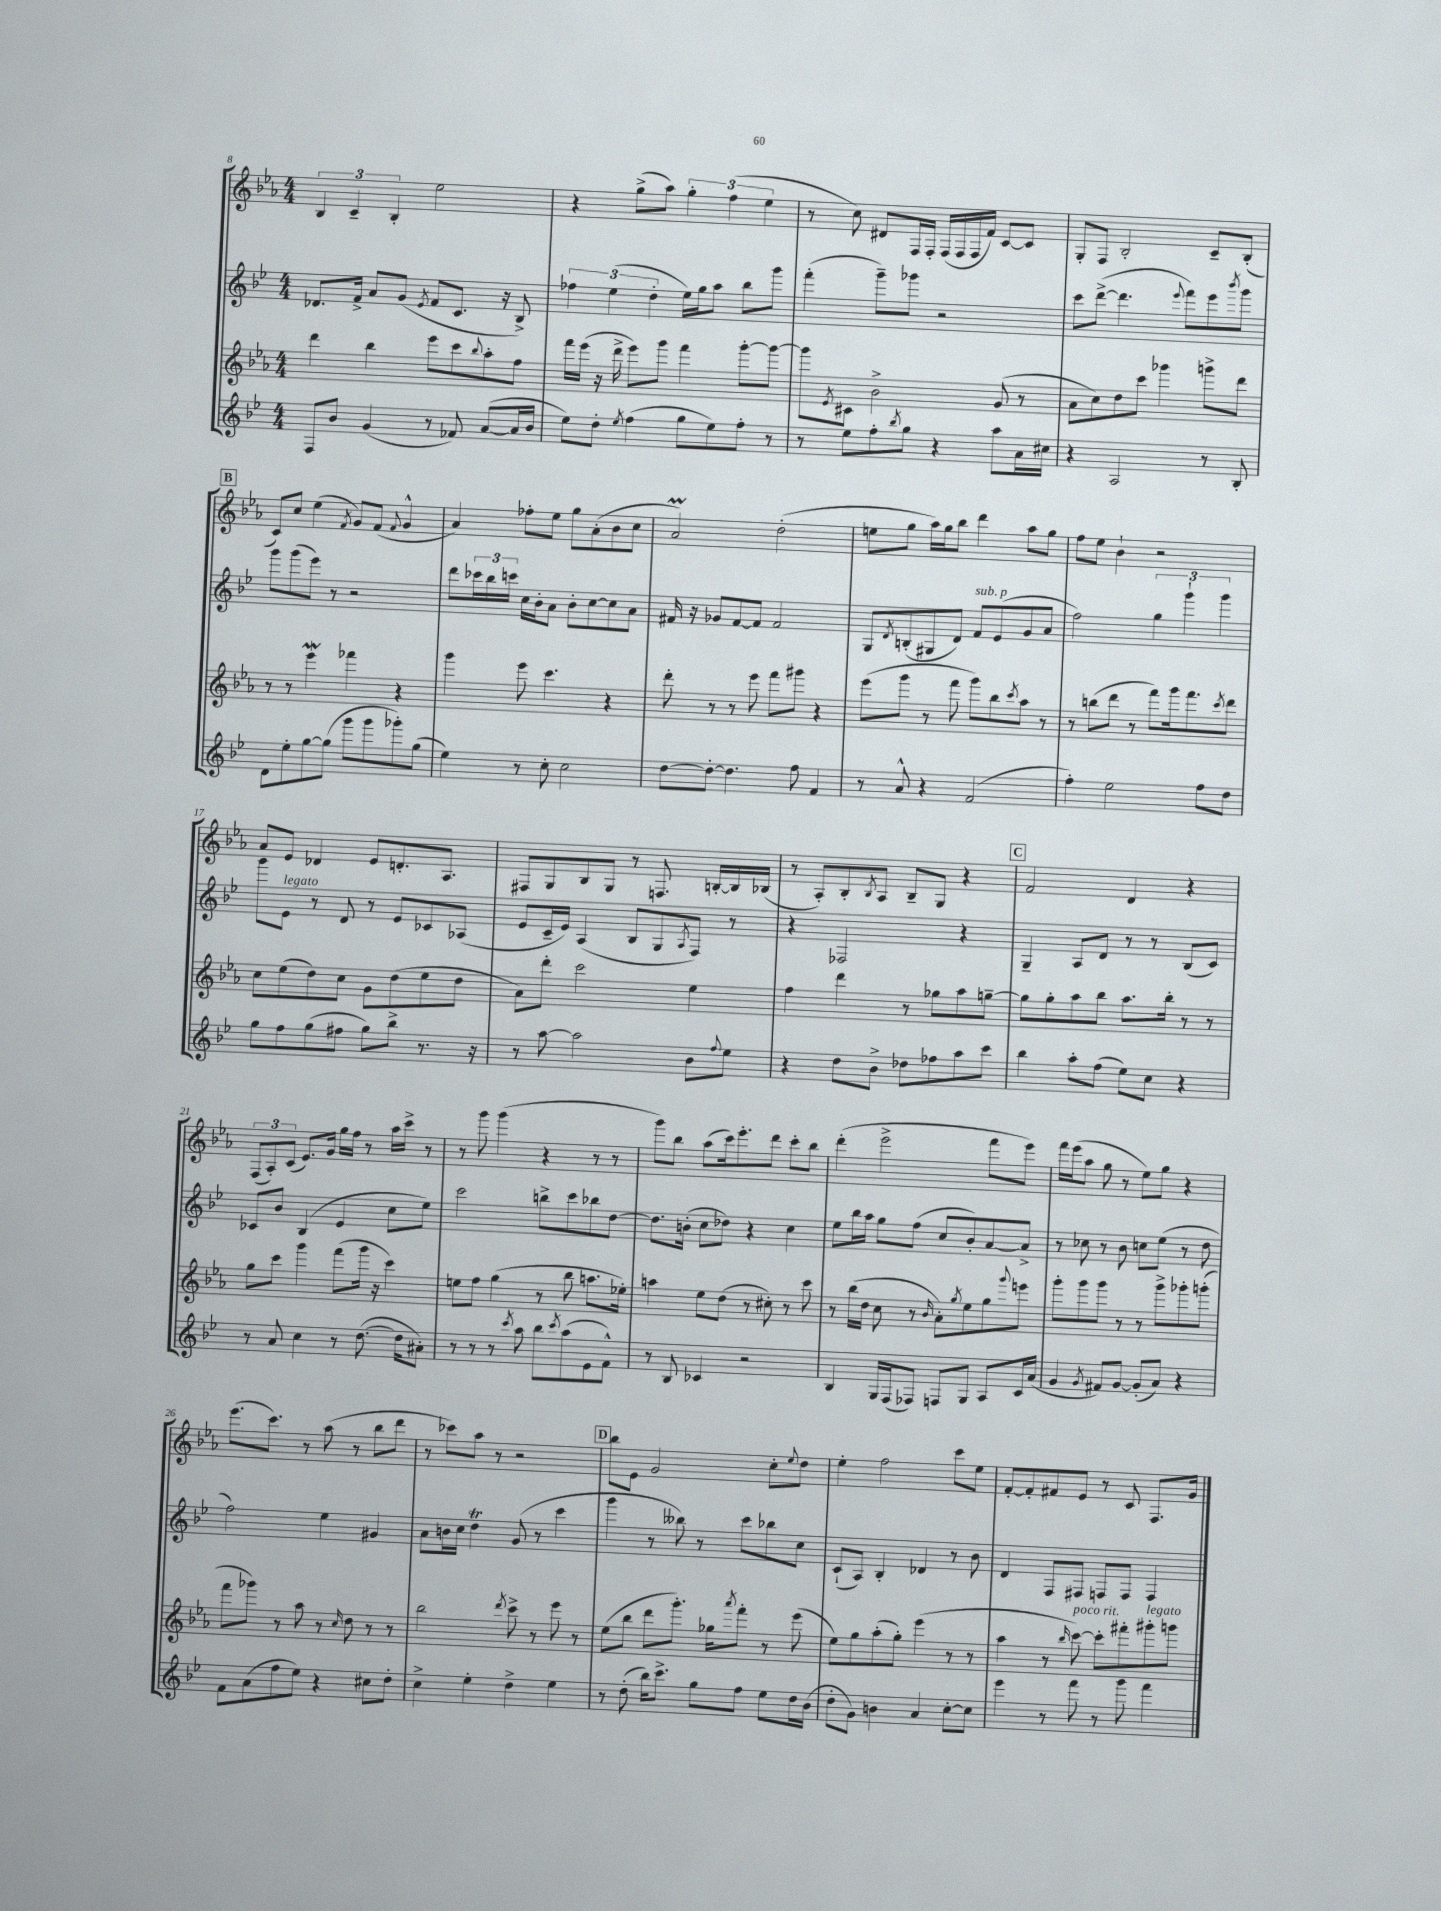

**kern	**kern	**kern	**kern
*staff4	*staff3	*staff2	*staff1
*clefG2	*clefG2	*clefG2	*clefG2
*k[b-e-]	*k[b-e-a-]	*k[b-e-]	*k[b-e-a-]
*M4/4	*M4/4	*M4/4	*M4/4
8F/L	4ddd\	8.d-/L	6B-/
8b-/J	.	.	.
.	.	.	6c~/
.	.	16f^/Jk	.
(4g/	4bb-\	8a/L	.
.	.	.	6B-'/
.	.	(8g/J	.
.	.	8qe-/	.
8r	8eee-\L	8f/L	2ee-\
8f-/)	8ccc\	8.c/J	.
.	8qqbb-/	.	.
([8a/L	8aa-'\	.	.
.	.	16r	.
16a/]L	8ff\J	8B-^/)	.
16b-/JJ	.	.	.
=	=	=	=
8ee-\L)	16fff\LL	6ff-\	4r
.	(16eee-\JJ	.	.
8dd'\J	16r	.	.
.	.	(6ee-\	.
.	16ddd^\	.	.
8qee-/	.	.	.
(4ff\	8eee-\L)	.	(8gg^\L
.	.	6dd'\	.
.	8ggg\J	.	8aa-\J)
8gg\L	4fff\	16ee-\LL)	6gg'\
.	.	16gg\J	.
8ee-\)	.	8aa\J	.
.	.	.	(6ff\
8ff'\J	[8ggg'\L	8bb-\L	.
.	.	.	6ee-\
8r	8ggg\_J	8ggg\J	.
=	=	=	=
8r	8ggg\]L	(4fff'\	8r
.	8qe-/	.	.
8ee-\L	8c#\J	.	8cc\)
8ff'\	2b-^\	8ggg~\L)	8d#/L
8qbb-/	.	.	.
8gg\J	.	8ggg-\J	16F/L
.	.	.	16F'/JJ
4r	.	2r	(16F/LL
.	.	.	16F/
.	.	.	16F/
.	.	.	16f/JJ)
8aa\L	(8g/	.	[8c/L
16a\L	8r	.	8c/]J
16cc#\JJ	.	.	.
=	=	=	=
4r	8a-\L	8ccc\L	8G'/L
.	8cc\)	([8ddd^\J	8F/J
2A/	8dd\	4.ddd\]	2B-'/
.	8ccc\J	.	.
.	4ggg-\	.	.
.	.	8qqeee-/	.
.	.	8fff\L)	.
8r	8ggg^\L	8eee-\	8c~/L
.	.	8qbbb-/	.
8B-'/	8ddd\J	8ggg\J	(8B-'/J
=	=	=	=
8d\L	8r	8ggg\L	8c/L)
8ee-'\	8r	(8ggg\	8cc/J
[8gg\	4eee-\	8eee-\J)	(4ee-\
(8gg\]J	.	8r	.
.	.	.	8qf/
8ggg\L	4fff-\	2r	8g/L)
8ggg\	.	.	(8f/J
.	.	.	8qqf/
8ggg-'\)	4r	.	4g^^/
(8gg\J	.	.	.
=	=	=	=
4ee-\)	4ggg\	8ddd\L	4a-/)
.	.	24ccc-\L	.
.	.	24bb-\	.
.	.	24ccc\JJ	.
8r	8eee-\	16cc\LL	8ff-'\L
.	.	16b-'\J	.
8cc'\	4.ccc\	8a\J	8ee-\J
2cc\	.	8b-'\L	8gg\L
.	.	[8cc\	(8a-'\
.	4r	8cc\]	8b-\
.	.	8a\J	8cc\J
=	=	=	=
[8dd\L	8ddd'\	16f#/	2a-/)
.	.	16r	.
8dd'\_J	8r	8g-/L	.
4.dd\]	8r	[8f#/	.
.	8eee-\	8f#/]J	.
.	8fff\L	2f#/	(2dd'\
8ff\	8ggg#\J	.	.
4f/	4r	.	.
=	=	=	=
8r	(8eee-\L	8G/L	8ee\L
.	.	8qd/	.
8a^^/	8ggg\J	(8B'/	8gg\J
4r	8r	8G#/	16aa-\LL)
.	.	.	16gg\J
.	8fff\	8d/J)	8bb-\J
(2f/	8ggg\L)	8f/L	4ddd\
.	8bb-\	(8e-/	.
.	8qccc/	.	.
.	8aa-\J	8g/	8aa-\L
.	8r	8a/J	8gg\J
=	=	=	=
4ff'\)	8r	2ff\)	8ff\L
.	(8bb\L	.	8ee-\J
2ee-\	8ddd\J	.	4b-`\
.	8r	.	.
.	8fff\L)	6gg\	2r
.	16ggg\k	.	.
.	.	6ggg`\	.
.	8.fff\	.	.
8ff\L	.	.	.
.	.	6ggg\	.
.	8qccc/	.	.
8dd\J	8ddd\J	.	.
=	=	=	=
8gg\L	8cc\L	8ggg\L	8a-/L
8ff\	(8ee-\	8e-\J	8e-/J
(8gg\	8dd\)	8r	4d-/
8ff#\J	8cc\J	8d/	.
8gg\L)	8g\L	8r	8e-/L
8bb-^\J	(8dd\	8e-/L	8.d'/
8.r	8ee-\	8c-/	.
.	.	.	8.A-/J
.	8dd\J	(8A-/J	.
16r	.	.	.
=	=	=	=
8r	8a-\L)	8e-/L	8F#/L
[8aa\	8ddd'\J	16c~/L	8G/
.	.	16e-/JJ)	.
2aa\]	2ccc\	(4A/	8B-/
.	.	.	8G/J
.	.	8B-/L	8r
.	.	8G/	8.F/
.	.	8qA/	.
8b-\L	4ee-\	8F/J)	.
.	.	.	[16B'/LL
8qqff/	.	.	.
8ee-\J	.	8r	16B/]
.	.	.	(16B-/JJ
=	=	=	=
4r	4ff\	4r	8r
.	.	.	8A-'/L)
8dd\L	4ddd\	2F-/	8B-'/
.	.	.	8qB-/
8b-^\J	.	.	8A-/J
8dd-\L	8r	.	8B-~/L
8ff-\	8gg-\L	.	8G/J
8aa\	8aa-\	4r	4r
8ccc\J	[8gg~\J	.	.
=	=	=	=
4bb-\	8gg\]L	4G~/	2f/
.	8gg'\	.	.
8aa'\L	8aa-\	8A/L	.
(8ff\J	8bb-\J	8d/J	.
8ee-\L)	8.aa-\L	8r	4d/
8cc\J	.	8r	.
.	16bb-'\Jk	.	.
4r	8r	(8B-/L	4r
.	8r	8c/J)	.
=	=	=	=
8r	8gg\L	8c-/L	(12F/L
.	.	.	12A-'/)
8a/	8ccc\J	8b-/J	.
.	.	.	(12c/J
4cc\	4ggg\	(4B-/	8.e-/L)
.	.	.	16g/Jk
8r	(8fff\L	4e-/	16gg\LL
.	.	.	16ff\JJ
([8.dd\	16ggg\Jk	.	8r
.	16r	.	.
.	4ccc\)	8cc\L	16aa-\LL
16dd\]LK	.	.	16ccc^\JJ
8a#'\J)	.	8ee-\J)	8r
=	=	=	=
8r	8ee\L	2ccc\	8r
8r	8ff\J	.	8ggg\
8r	(4gg\	.	(4ggg\
8qccc/	.	.	.
8aa\	.	.	.
8bb-\L	8r	8bb^\L	4r
8qccc/	.	.	.
(8aa\	8bb-\	8ccc\	.
8e-\	8.aa\L	8bb-\	8r
8f^^\J)	.	[8dd\J	8r
.	16ee-'\Jk)	.	.
=	=	=	=
8r	4aa\	8.dd\]L	8ggg\L)
8B-/	.	.	8bb-\J
.	.	(16b'\Jk	.
4c-/	8ee-\L	8cc\L	(8aa-\L
.	(8dd\J	8dd-\J)	16ccc\k)
.	.	.	8.eee-'\
2r	8r	4r	.
.	8cc#'\)	.	8ddd\J
.	8r	4cc\	8ccc'\L
.	8ccc\	.	8bb-\J
=	=	=	=
4B-/	8r	8ee-\L	(4ddd'\
.	(16bb-\LL	16bb-\L	.
.	16dd\JJ	16aa\JJ	.
16G/LL	8cc\	8gg\L	2eee-^\
(16F/J	.	.	.
8F-/J)	8r	(8ff\J	.
.	16qqb-/	.	.
8F/L	8a-'\L)	8cc/L	.
.	8qgg/	.	.
8G/J	8ee-\	8b-'/)	.
8A/L	8gg\	[8a/	8fff\L
.	8qqggg/	.	.
16c/L	8eee\J	8a^/]J	8eee-\J)
(16a/JJ	.	.	.
=	=	=	=
4g/	8ggg'\L	8r	16fff\LL
.	.	.	(16eee-\J
.	8ggg\	8cc-\	8aa-\J
8qg/	.	.	.
8f#/L)	8ggg\J	8r	8gg\
[8g/J	8r	8b-\	8r
(8g'/]L	8r	8cc\L	8ee-\L)
8a/J)	8ggg^\L	(8ee-\J	8gg\J
4r	8ggg-'\	8r	4r
.	(8ggg'\J	8dd\	.
=	=	=	=
8f\L	8fff\L	2ff\)	(8.eee-\L
(8a\	8ggg-\J)	.	.
.	.	.	8.ccc\J)
8ff\	8r	.	.
8ee-\J)	8aa-\	.	8r
4r	8r	4ee-\	(8aa-\
.	16qqcc/	.	.
.	8dd\	.	8r
8cc#\L	8r	4g#/	8bb-\L
8dd'\J	8r	.	8ddd\J
=	=	=	=
4cc^\	2bb-\	8a\L	8r
.	.	16b\L	8ccc-\L)
.	.	16cc\JJ	.
4ee-'\	.	4dd\	8aa-\J
.	.	.	8r
.	8qddd/	.	.
4dd^\	8ccc^\	(8g/	2r
.	8r	8r	.
4ee-\	8eee-\	4ccc\	.
.	8r	.	.
=	=	=	=
8r	(8ee-\L	4ggg\	8bb-\L
(8dd'\	8bb-\J	.	8e-\J
16bb-\LK)	8ddd\L	8r	2g/
8.ccc^\J	.	.	.
.	8.ggg'\J)	8bb--\)	.
8gg\L	.	8r	.
.	16gg-\LK	.	.
.	8qaaa-/	.	.
8ff\J	8fff'\J	8ccc\L	.
8ee-\L	8r	8bb-\	8cc'\L
.	.	.	8qqee-/
16dd\L	(8eee-\	8cc\J	8dd\J
(16b-\JJ	.	.	.
=	=	=	=
8dd'\L	8ee-\L)	(8c`/L	4ee-'\
8g\J)	8gg\	8A/J)	.
4b\	(8aa-'\	4B-'/	2ff\
.	8gg'\J)	.	.
4a/	(4eee-\	4d-/	.
[8cc'\L	8r	8r	8ccc\L
8cc\]J	8r	8b-\	8ee-\J
=	=	=	=
4eee-\	4aa-\	4d/	[8f'/L
.	.	.	8f'/]
8r	8r	8F/L	8f#/
.	16qqbb-/	.	.
8fff\	[8ccc\)	8F#/J	8e-/J
8r	8ccc'\]L	8F/L	8r
8ggg\	8fff#'\	8F/J	8c/
4fff\	8ggg#'\	4F/	8.F/L
.	8ggg\J	.	.
.	.	.	16g/Jk
==	==	==	==
*-	*-	*-	*-
